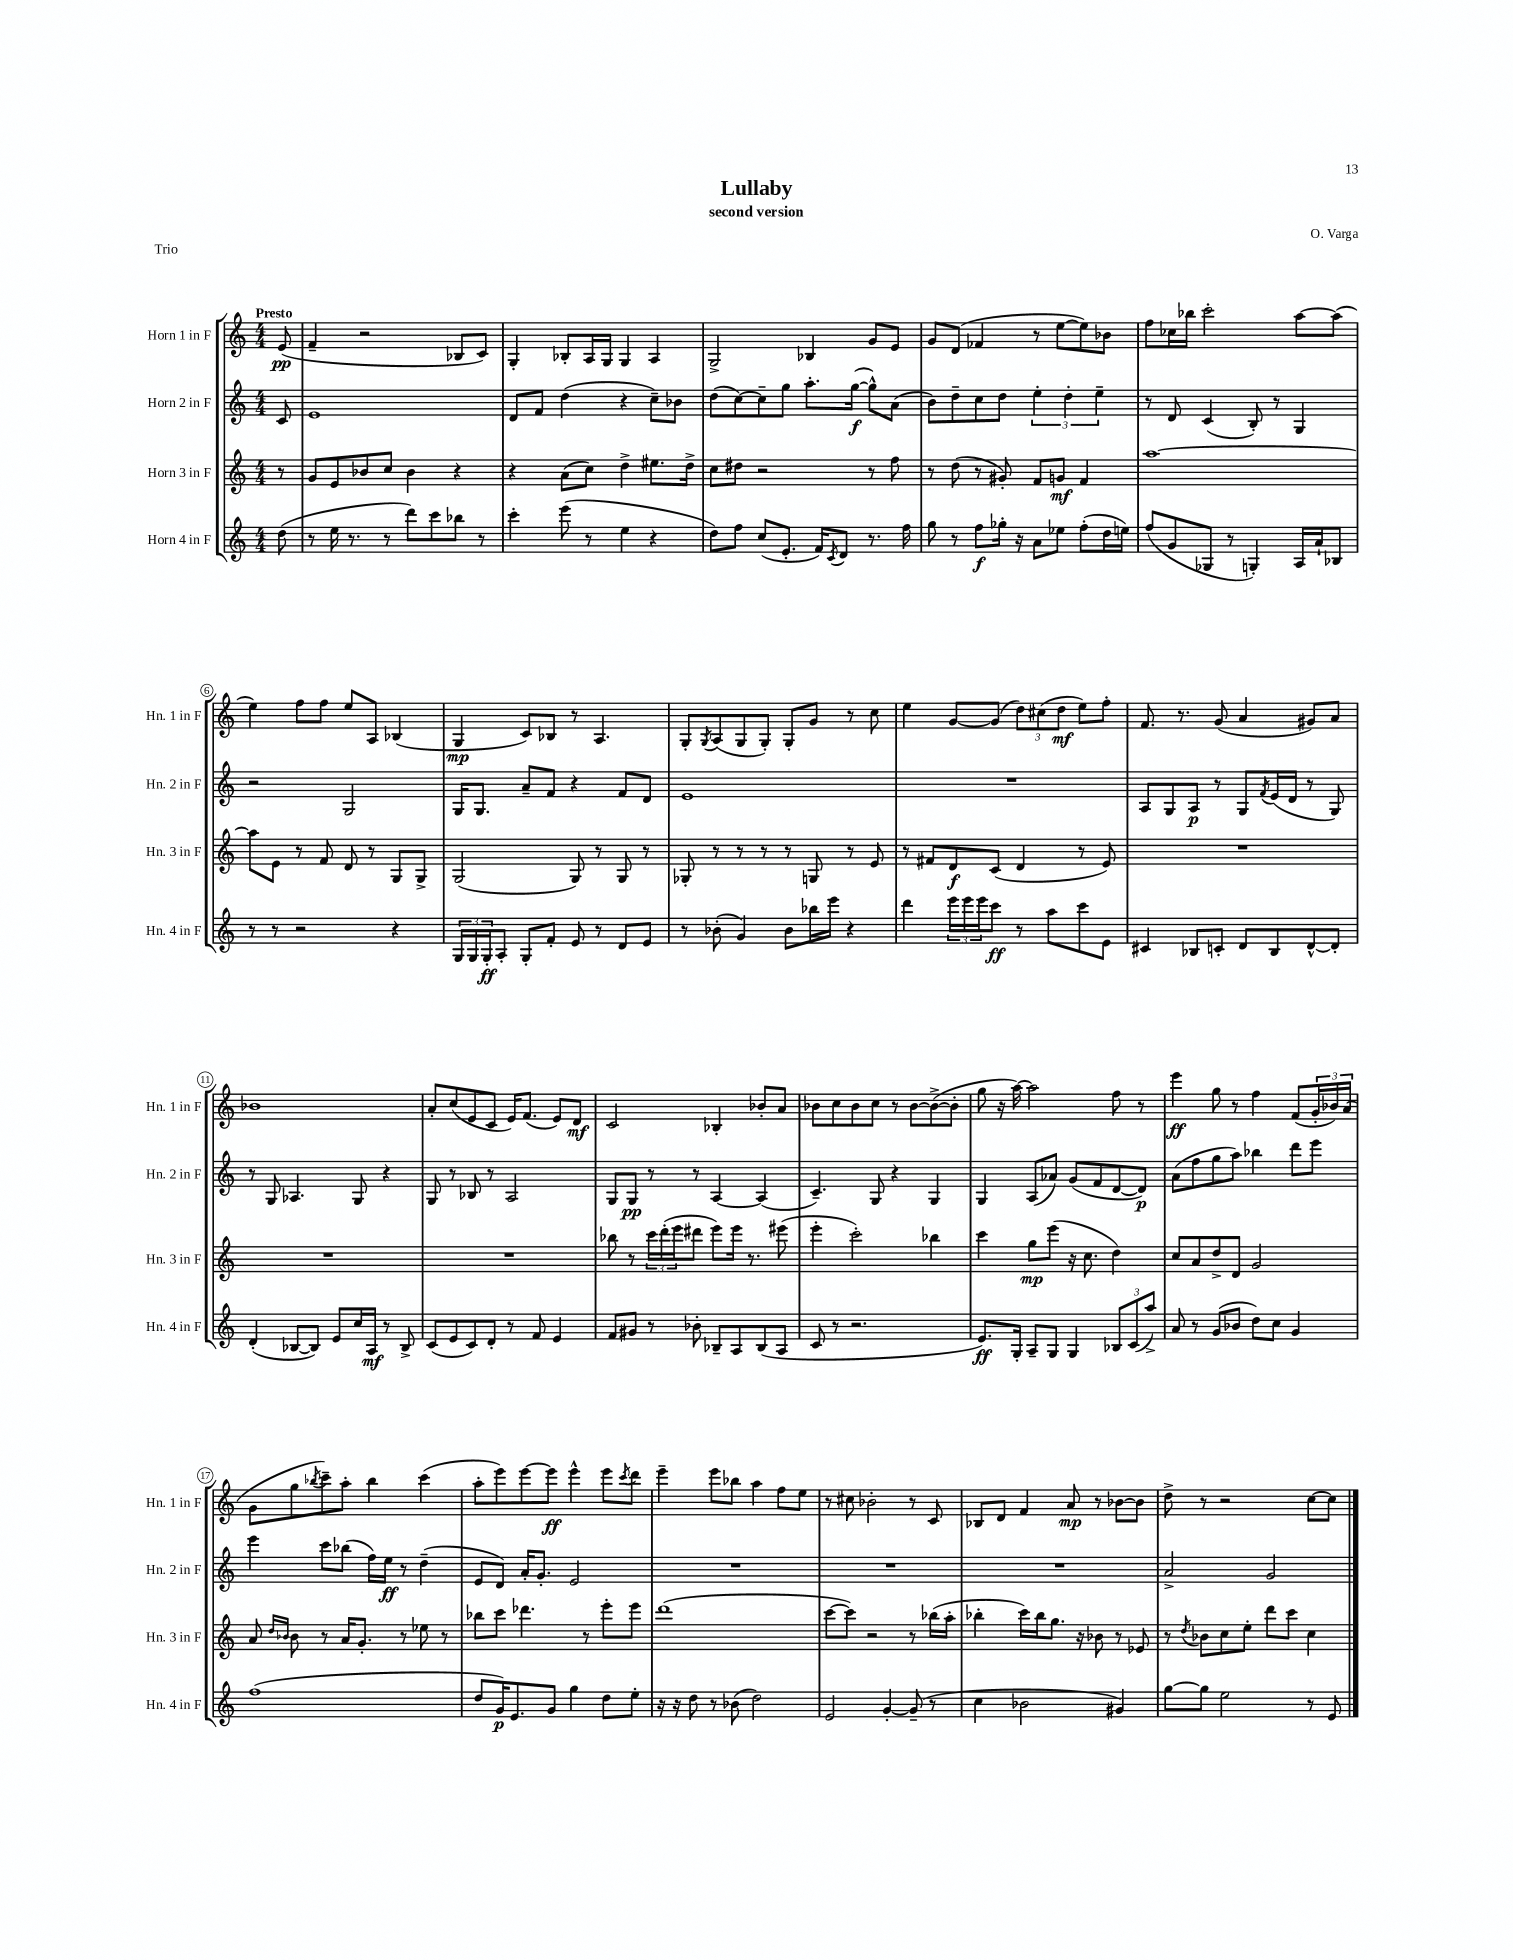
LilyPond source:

\header { title = "Lullaby" composer = "O. Varga" subtitle = "second version" piece = "Trio" }
<<
\new StaffGroup <<
\new Staff = "s0" \with { instrumentName = "Horn 1 in F" shortInstrumentName = "Hn. 1 in F" } {
    \clef treble \key c \major \numericTimeSignature \time 4/4 \partial 8 \tempo "Presto"
    e'8\pp( |
    f'4-- r2 bes8 c'8) |
    g4-. bes8-. a16 g16 g4 a4 |
    g2-> bes4 g'8 e'8 |
    g'8 d'8( fes'4 r8 e''8~ e''8) bes'8 |
    f''8 ces''16 bes''16 c'''2-. a''8~ a''8( |
    e''4) f''8 f''8 e''8 a8 bes4( |
    g4\mp c'8) bes8 r8 a4. |
    g8-. \acciaccatura { g8 } a8( g8 g8-.) g8-. g'8 r8 c''8 |
    e''4 g'8~ g'8( \tuplet 3/2 { d''8) cis''8( d''8\mf } e''8) f''8-. |
    f'8. r8. g'8( a'4 gis'8) a'8 |
    bes'1 |
    a'8-. c''8( e'8 c'8 e'16) f'8.( e'8) d'8\mf |
    c'2 bes4-. bes'8-. a'8 |
    bes'8 c''8 bes'8 c''8 r8 bes'8~ bes'8~->( bes'8-. |
    g''8 r16 a''16~) a''2 f''8 r8 |
    e'''4\ff g''8 r8 f''4 f'8( \tuplet 3/2 { g'16-. bes'16) a'16( } |
    g'8 g''8 \acciaccatura { bes''8 } c'''8--) a''8-. bes''4 c'''4( |
    a''8-. e'''8) e'''8~ e'''8\ff e'''4-^ e'''8 \acciaccatura { c'''8 } d'''8 |
    e'''4-- e'''8 bes''8 a''4 f''8 e''8 |
    r8 cis''8 bes'2-. r8 c'8 |
    bes8 d'8 f'4 a'8\mp r8 bes'8~ bes'8 |
    d''8-> r8 r2 c''8~ c''8 \bar "|." |
}
\new Staff = "s1" \with { instrumentName = "Horn 2 in F" shortInstrumentName = "Hn. 2 in F" } {
    \clef treble \key c \major \numericTimeSignature \time 4/4 \partial 8
    c'8 |
    e'1 |
    d'8 f'8 d''4( r4 c''8--) bes'8 |
    d''8( c''8~) c''8-- g''8 a''8.-. g''16~\f( g''8-^) a'8( |
    b'8) d''8-- c''8 d''8 \tuplet 3/2 { e''4-. d''4-. e''4-- } |
    r8 d'8 c'4( b8-.) r8 g4 |
    r2 g2 |
    g16 g8. a'8-- f'8 r4 f'8 d'8 |
    e'1 |
    R1 |
    a8 g8 a8\p r8 g8 \acciaccatura { f'8 } e'16( d'16 r8 g8) |
    r8 g8 aes4. g8 r4 |
    g8 r8 bes8 r8 a2 |
    g8 g8\pp r8 r8 a4~ a4( |
    c'4.--) g8 r4 g4 |
    g4 a8( aes'8) g'8( f'8 d'8~ d'8\p) |
    a'8( f''8 g''8 a''8) bes''4 d'''8 e'''8 |
    e'''4 c'''8 bes''8( f''16) e''16\ff r8 d''4--( |
    e'8 d'8) a'16-. g'8.-. e'2 |
    R1 |
    R1 |
    R1 |
    a'2-> g'2 \bar "|." |
}
\new Staff = "s2" \with { instrumentName = "Horn 3 in F" shortInstrumentName = "Hn. 3 in F" } {
    \clef treble \key c \major \numericTimeSignature \time 4/4 \partial 8
    r8 |
    g'8 e'8 bes'8 c''8 bes'4 r4 |
    r4 a'8( c''8) d''4-> eis''8. d''16-> |
    c''8 dis''8 r2 r8 f''8 |
    r8 d''8( r8 gis'8-.) f'8 g'8\mf f'4 |
    a''1~ |
    a''8 e'8 r8 f'8 d'8 r8 g8 g8-> |
    g2( g8) r8 g8 r8 |
    ges8-. r8 r8 r8 r8 g8 r8 e'8 |
    r8 fis'8 d'8\f c'8( d'4 r8 e'8) |
    R1 |
    R1 |
    R1 |
    bes''8 r8 \tuplet 3/2 { c'''16 d'''16-.( e'''16 } dis'''8 e'''8) e'''16 r8. eis'''8( |
    e'''4-. c'''2-.) bes''4 |
    c'''4 g''8\mp e'''8( r16 c''8. d''4) |
    c''8 a'8 d''8-> d'8 g'2 |
    a'8 \grace { d''16 bes'16 } bes'8 r8 a'16 g'8.-. r8 ees''8 r8 |
    bes''8 c'''8 des'''4. r8 e'''8-. e'''8 |
    d'''1( |
    c'''8~ c'''8) r2 r8 bes''16( a''16-. |
    bes''4-. c'''16) bes''16 g''8. r16 bes'8 r8 ees'8 |
    r8 \acciaccatura { d''8 } bes'8 c''8 e''8-. d'''8 c'''8 c''4 \bar "|." |
}
\new Staff = "s3" \with { instrumentName = "Horn 4 in F" shortInstrumentName = "Hn. 4 in F" } {
    \clef treble \key c \major \numericTimeSignature \time 4/4 \partial 8
    d''8( |
    r8 e''16 r8. r8 d'''8) c'''8 bes''8 r8 |
    c'''4-. e'''8( r8 e''4 r4 |
    d''8) f''8 c''8( e'8.-. f'16) \acciaccatura { c'8 } d'8 r8. f''16 |
    g''8 r8 f''8\f ges''16-. r16 a'8 ees''8 f''8-.( d''16 e''16) |
    f''8( g'8 ges8 r8 g4-.) a16 a'16-! bes8 |
    r8 r8 r2 r4 |
    \tuplet 3/2 { g16 g16 g16-.\ff } a8-. g8-. f'8-. e'8 r8 d'8 e'8 |
    r8 bes'8-.( g'4) bes'8 bes''16 e'''16 r4 |
    d'''4 \tuplet 3/2 { e'''16 e'''16 e'''16 } c'''8\ff r8 a''8 c'''8 e'8 |
    cis'4 bes8 c'8-. d'8 bes8 d'8~-^ d'8-. |
    d'4-.( bes8~ bes8) e'8 c''16 a16\mf r8 bes8-> |
    c'8( e'8 c'8) d'8-. r8 f'8 e'4 |
    f'8 gis'8 r8 bes'8-. bes8-- a8 bes8( a8 |
    c'8 r8 r2. |
    e'8.\ff) g16-. a8-- g8 g4 \tuplet 3/2 { bes8 c'8( a''8->) } |
    a'8 r8 g'8( bes'8 d''8) c''8 g'4 |
    f''1( |
    d''8 g'16\p) e'8. g'8 g''4 d''8 e''8-. |
    r16 r16 d''8 r8 bes'8( d''2) |
    e'2 g'4~-. g'8--( r8 |
    c''4 bes'2 gis'4) |
    g''8~ g''8 e''2 r8 e'8 \bar "|." |
}
>>
>>
\layout { \context { \Score \override BarNumber.stencil = #(make-stencil-circler 0.1 0.3 ly:text-interface::print) } }
